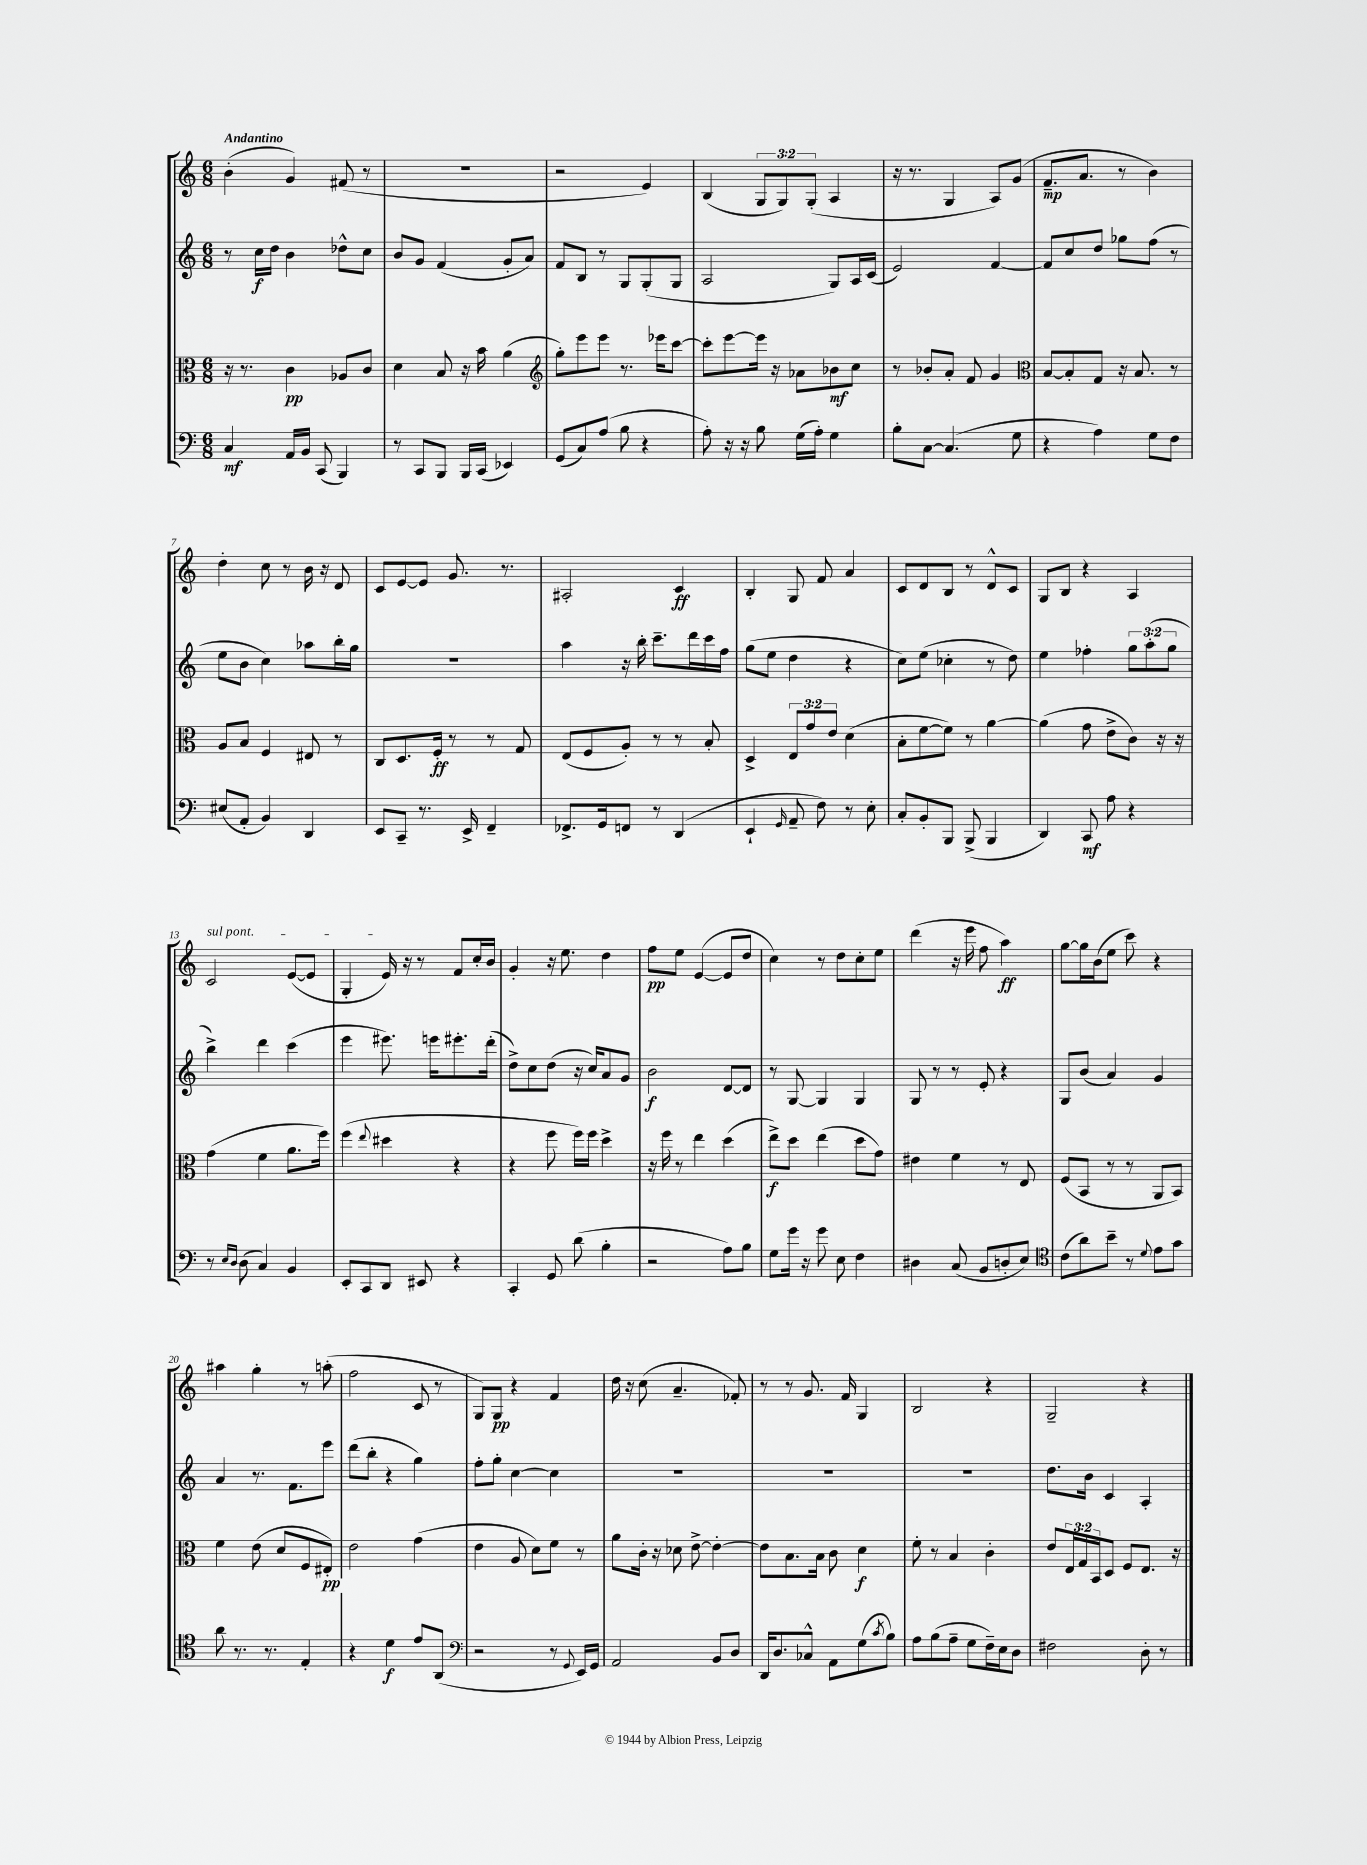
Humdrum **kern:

**kern	**dynam	**kern	**dynam	**kern	**dynam	**kern	**dynam
*part4	*part4	*part3	*part3	*part2	*part2	*part1	*part1
*staff4	*staff4	*staff3	*staff3	*staff2	*staff2	*staff1	*staff1
*clefF4	*	*clefC3	*	*clefG2	*	*clefG2	*
*k[]	*	*k[]	*	*k[]	*	*k[]	*
*M6/8	*	*M6/8	*	*M6/8	*	*M6/8	*
=1	=1	=1	=1	=1	=1	=1	=1
!	!	!	!	!	!	!LO:TX:a:B:t=Andantino	!
4C/	mf	16r	.	8r	.	(4b'\	.
.	.	8.r	.	.	.	.	.
.	.	.	.	16cc\LL	f	.	.
.	.	.	.	16dd\JJ	.	.	.
16AA/LL	.	4c\	pp	4b\	.	4g/)	.
16BB/JJ	.	.	.	.	.	.	.
(8CC/	.	.	.	.	.	.	.
4BBB/)	.	8A-X/L	.	8dd-X^^\L	.	(8f#X/	.
.	.	8c/J	.	8cc\J	.	8r	.
=2	=2	=2	=2	=2	=2	=2	=2
8r	.	4d\	.	8b/L	.	2.r	.
8CC/L	.	.	.	8g/J	.	.	.
8BBB/J	.	8B/	.	(4f/	.	.	.
16BBB/LL	.	16r	.	.	.	.	.
(16CC/JJ	.	16b\	.	.	.	.	.
4EE-X/)	.	(4a\	.	8g'/L	.	.	.
.	.	.	.	8a/J)	.	.	.
=3	=3	=3	=3	=3	=3	=3	=3
*	*	*clefG2	*	*	*	*	*
(8GG/L	.	8gg'\L)	.	8f/L	.	2r	.
8C/)	.	8eee\	.	8B/J	.	.	.
(8A/J	.	8eee\J	.	8r	.	.	.
8B\	.	8.r	.	8G/L	.	.	.
4r	.	.	.	(8G'/	.	4e/)	.
.	.	16eee-X\KL	.	.	.	.	.
.	.	[8ccc\J	.	8G/J	.	.	.
=4	=4	=4	=4	=4	=4	=4	=4
8A'\)	.	8ccc'\L]	.	2A/	.	(4B/	.
16r	.	[8eee\	.	.	.	.	.
16r	.	.	.	.	.	.	.
8B\	.	16eee\Jk]	.	.	.	12G/L	.
.	.	16r	.	.	.	.	.
.	.	.	.	.	.	12G/)	.
(16G\LL	.	8a-X\L	.	.	.	.	.
.	.	.	.	.	.	(12G'/J	.
16A'\JJ)	.	.	.	.	.	.	.
4G\	.	8b-X\	mf	8G/L)	.	4A/	.
.	.	8cc\J	.	16A/L	.	.	.
.	.	.	.	(16c/JJ	.	.	.
=5	=5	=5	=5	=5	=5	=5	=5
8B'\L	.	8r	.	2e/)	.	16r	.
.	.	.	.	.	.	8.r	.
[8C\J	.	8b-X'/L	.	.	.	.	.
(4.C/]	.	8a'/J	.	.	.	4G/	.
.	.	8f/	.	.	.	.	.
.	.	4g/	.	[4f/	.	8A/L)	.
8G\	.	.	.	.	.	(8g/J	.
=6	=6	=6	=6	=6	=6	=6	=6
*	*	*clefC3	*	*	*	*	*
4r	.	[8B/L	.	8f/L]	.	8.f~/L	mp
.	.	8B'/]	.	8cc/	.	.	.
.	.	.	.	.	.	8.a/J	.
4A\)	.	8G/J	.	8dd/J	.	.	.
.	.	16r	.	8gg-X\L	.	8r	.
.	.	8.B/	.	.	.	.	.
8G\L	.	.	.	(8ff\J	.	4b\)	.
8F\J	.	8r	.	8r	.	.	.
!!LO:LB:g=z
=7	=7	=7	=7	=7	=7	=7	=7
(8E#X/L	.	8A/L	.	8ee\L	.	4dd'\	.
8AA'/J	.	8B/J	.	8b\J	.	.	.
4BB/)	.	4F/	.	4cc\)	.	8cc\	.
.	.	.	.	.	.	8r	.
4DD/	.	8E#X/	.	8aa-X\L	.	16b\	.
.	.	.	.	.	.	16r	.
.	.	8r	.	16bb'\L	.	8d/	.
.	.	.	.	16gg\JJ	.	.	.
=8	=8	=8	=8	=8	=8	=8	=8
8EE/L	.	8C/L	.	2.r	.	8c/L	.
8CC~/J	.	8.D/	.	.	.	[8e/	.
8.r	.	.	.	.	.	8e/J]	.
.	.	16F'/Jk	ff	.	.	.	.
.	.	8r	.	.	.	8.g/	.
16EE^/	.	.	.	.	.	.	.
4FF~/	.	8r	.	.	.	.	.
.	.	.	.	.	.	8.r	.
.	.	8G/	.	.	.	.	.
=9	=9	=9	=9	=9	=9	=9	=9
8.FF-X^/L	.	(8E/L	.	4aa\	.	2A#X'/	.
.	.	8F/	.	.	.	.	.
16GG/k	.	.	.	.	.	.	.
8FFn/J	.	8A'/J)	.	16r	.	.	.
.	.	.	.	16bb'\	.	.	.
8r	.	8r	.	8.ccc~\L	.	.	.
(4DD/	.	8r	.	.	.	4c/	ff
.	.	.	.	16ddd\L	.	.	.
.	.	8B'/	.	16ccc\	.	.	.
.	.	.	.	16ff\JJ	.	.	.
=10	=10	=10	=10	=10	=10	=10	=10
4EE`/	.	4D^/	.	(8gg\L	.	4B'/	.
.	.	.	.	8ee\J	.	.	.
16qqGG/	.	.	.	.	.	.	.
8AA~/	.	12E/L	.	4dd\	.	8G/	.
.	.	12g/	.	.	.	.	.
8F\)	.	.	.	.	.	8f/	.
.	.	12e/J	.	.	.	.	.
8r	.	(4d\	.	4r	.	4a/	.
8E'\	.	.	.	.	.	.	.
=11	=11	=11	=11	=11	=11	=11	=11
8C'/L	.	8B'\L	.	8cc\L)	.	8c/L	.
8BB'/	.	[8f\	.	(8ee\J	.	8d/	.
8BBB/J	.	8f\J])	.	4cc-X'\	.	8B/J	.
(8BBB^/	.	8r	.	.	.	8r	.
4BBB/	.	[4a\	.	8r	.	8d^^/L	.
.	.	.	.	8dd\)	.	8c/J	.
=12	=12	=12	=12	=12	=12	=12	=12
4DD/)	.	(4a\]	.	4ee\	.	8G/L	.
.	.	.	.	.	.	8B/J	.
8CC/	mf	8g\	.	4ff-X'\	.	4r	.
8A\	.	8e^\L	.	.	.	.	.
4r	.	8c\J)	.	12gg\L	.	4A/	.
.	.	.	.	(12aa'\	.	.	.
.	.	16r	.	.	.	.	.
.	.	.	.	12gg\J	.	.	.
.	.	16r	.	.	.	.	.
!!LO:LB:g=z
=13	=13	=13	=13	=13	=13	=13	=13
!	!	!	!	!	!	!LO:TX:a:i:t=sul pont.	!
8r	.	(4g\	.	4bb^\)	.	2c/	.
16qqE/LL	.	.	.	.	.	.	.
16qqD/JJ	.	.	.	.	.	.	.
(8D\	.	.	.	.	.	.	.
4C/)	.	4f\	.	4ddd\	.	.	.
4BB/	.	8.a\L	.	(4ccc\	.	([8e/L	.
.	.	.	.	.	.	8e/J]	.
.	.	16ff\Jk)	.	.	.	.	.
=14	=14	=14	=14	=14	=14	=14	=14
8EE'/L	.	(4ff\	.	4eee\	.	4G'/	.
8CC/	.	.	.	.	.	.	.
.	.	8qqee/	.	.	.	.	.
8DD/J	.	4dd#X\	.	8.eee#X\)	.	16e/)	.
.	.	.	.	.	.	16r	.
8EE#X/	.	.	.	.	.	8r	.
.	.	.	.	16eeen\KL	.	.	.
4r	.	4r	.	8.eee#X'\	.	8f/L	.
.	.	.	.	.	.	16cc'/L	.
.	.	.	.	(16ddd'\Jk	.	16b/JJ	.
=15	=15	=15	=15	=15	=15	=15	=15
4CC'/	.	4r	.	8dd^\L)	.	4g'/	.
.	.	.	.	8cc\	.	.	.
8GG/	.	8ff\	.	(8dd\J	.	16r	.
.	.	.	.	.	.	8.ee\	.
(8d\	.	16ff\LL)	.	16r	.	.	.
.	.	16ff\JJ	.	16cc/KL)	.	.	.
4B'\	.	4dd^\	.	8a/	.	4dd\	.
.	.	.	.	8g/J	.	.	.
=16	=16	=16	=16	=16	=16	=16	=16
2r	.	16r	.	2b\	f	8ff\L	pp
.	.	16ff\	.	.	.	.	.
.	.	8r	.	.	.	8ee\J	.
.	.	4ee\	.	.	.	([4e/	.
8A\L)	.	(4dd\	.	[8d/L	.	8e/L]	.
8B\J	.	.	.	8d/J]	.	8dd/J	.
=17	=17	=17	=17	=17	=17	=17	=17
8G\L	.	8ee^\L)	f	8r	.	4cc\)	.
16g\Jk	.	8dd\J	.	[8G/	.	.	.
16r	.	.	.	.	.	.	.
8g\	.	(4ee\	.	4G/]	.	8r	.
8E\	.	.	.	.	.	8dd\L	.
4F\	.	8dd\L	.	4G/	.	8cc'\	.
.	.	8g\J)	.	.	.	8ee\J	.
=18	=18	=18	=18	=18	=18	=18	=18
4D#X\	.	4e#X\	.	8G/	.	(4ddd\	.
.	.	.	.	8r	.	.	.
(8C/	.	4f\	.	8r	.	16r	.
.	.	.	.	.	.	16eee\	.
8BB/L	.	.	.	8e'/	.	8ff\	.
8Dn'/	.	8r	.	4r	.	4aa\)	ff
8E/J)	.	8E/	.	.	.	.	.
=19	=19	=19	=19	=19	=19	=19	=19
*clefC4	*	*	*	*	*	*	*
(8c\L	.	(8F/L	.	8G/L	.	[8gg\L	.
8a\)	.	8BB/J	.	(8b/J	.	16gg\L]	.
.	.	.	.	.	.	(16b\J	.
8b~\J	.	8r	.	4a/)	.	8ee\J	.
8r	.	8r	.	.	.	8ccc\)	.
8qqd/	.	.	.	.	.	.	.
8e\L	.	8AA/L	.	4g/	.	4r	.
8g\J	.	8BB/J)	.	.	.	.	.
!!LO:LB:g=z
=20	=20	=20	=20	=20	=20	=20	=20
8a\	.	4f\	.	4a/	.	4aa#X\	.
8.r	.	.	.	.	.	.	.
.	.	(8e\	.	8.r	.	4gg'\	.
8.r	.	.	.	.	.	.	.
.	.	8d/L	.	.	.	.	.
.	.	.	.	8.f\L	.	.	.
4E'/	.	8F/	.	.	.	8r	.
.	.	8E#X'/J)	pp	8eee\J	.	(8aan'\	.
=21	=21	=21	=21	=21	=21	=21	=21
4r	.	2e\	.	(8ddd\L	.	2ff\	.
.	.	.	.	8bb'\J	.	.	.
4d\	f	.	.	4r	.	.	.
8e/L	.	(4g\	.	4gg\)	.	8c/	.
(8AA/J	.	.	.	.	.	8r	.
=22	=22	=22	=22	=22	=22	=22	=22
*clefF4	*	*	*	*	*	*	*
2r	.	4e\	.	8ff'\L	.	8G/L)	.
.	.	.	.	8gg'\J	.	8G/J	pp
.	.	8A/	.	[4cc\	.	4r	.
.	.	8d\L)	.	.	.	.	.
8r	.	8f\J	.	4cc\]	.	4f/	.
8qqGG/	.	.	.	.	.	.	.
16EE/LL)	.	8r	.	.	.	.	.
16GG/JJ	.	.	.	.	.	.	.
=23	=23	=23	=23	=23	=23	=23	=23
2AA/	.	8a\L	.	2.r	.	16dd\	.
.	.	.	.	.	.	16r	.
.	.	16c'\Jk	.	.	.	(8cc\	.
.	.	16r	.	.	.	.	.
.	.	8d-X\	.	.	.	4.a~/	.
.	.	[8e^\	.	.	.	.	.
8BB/L	.	4e'\_	.	.	.	.	.
8D/J	.	.	.	.	.	8f-X'/)	.
=24	=24	=24	=24	=24	=24	=24	=24
16DD/KL	.	8e\L]	.	2.r	.	8r	.
8.D/	.	.	.	.	.	.	.
.	.	8.B\	.	.	.	8r	.
8C-X^^/J	.	.	.	.	.	8.g/	.
.	.	16B\Jk	.	.	.	.	.
8AA\L	.	8c\	.	.	.	.	.
.	.	.	.	.	.	16f/	.
(8G\	.	4d\	f	.	.	4G/	.
8qc/	.	.	.	.	.	.	.
8B\J)	.	.	.	.	.	.	.
=25	=25	=25	=25	=25	=25	=25	=25
8A\L	.	8f'\	.	2.r	.	2B/	.
(8B\	.	8r	.	.	.	.	.
8A~\J	.	4B/	.	.	.	.	.
8G\L	.	.	.	.	.	.	.
16F~\L)	.	4c'\	.	.	.	4r	.
16E\J	.	.	.	.	.	.	.
8D\J	.	.	.	.	.	.	.
=26	=26	=26	=26	=26	=26	=26	=26
2F#X\	.	8e/L	.	8.dd\L	.	2G~/	.
.	.	24E/L	.	.	.	.	.
.	.	24G/	.	.	.	.	.
.	.	.	.	16b\Jk	.	.	.
.	.	24BB/J	.	.	.	.	.
.	.	8D/J	.	4c/	.	.	.
.	.	8F/L	.	.	.	.	.
8D'\	.	8.E/J	.	4A'/	.	4r	.
8r	.	.	.	.	.	.	.
.	.	16r	.	.	.	.	.
==	==	==	==	==	==	==	==
*-	*-	*-	*-	*-	*-	*-	*-
